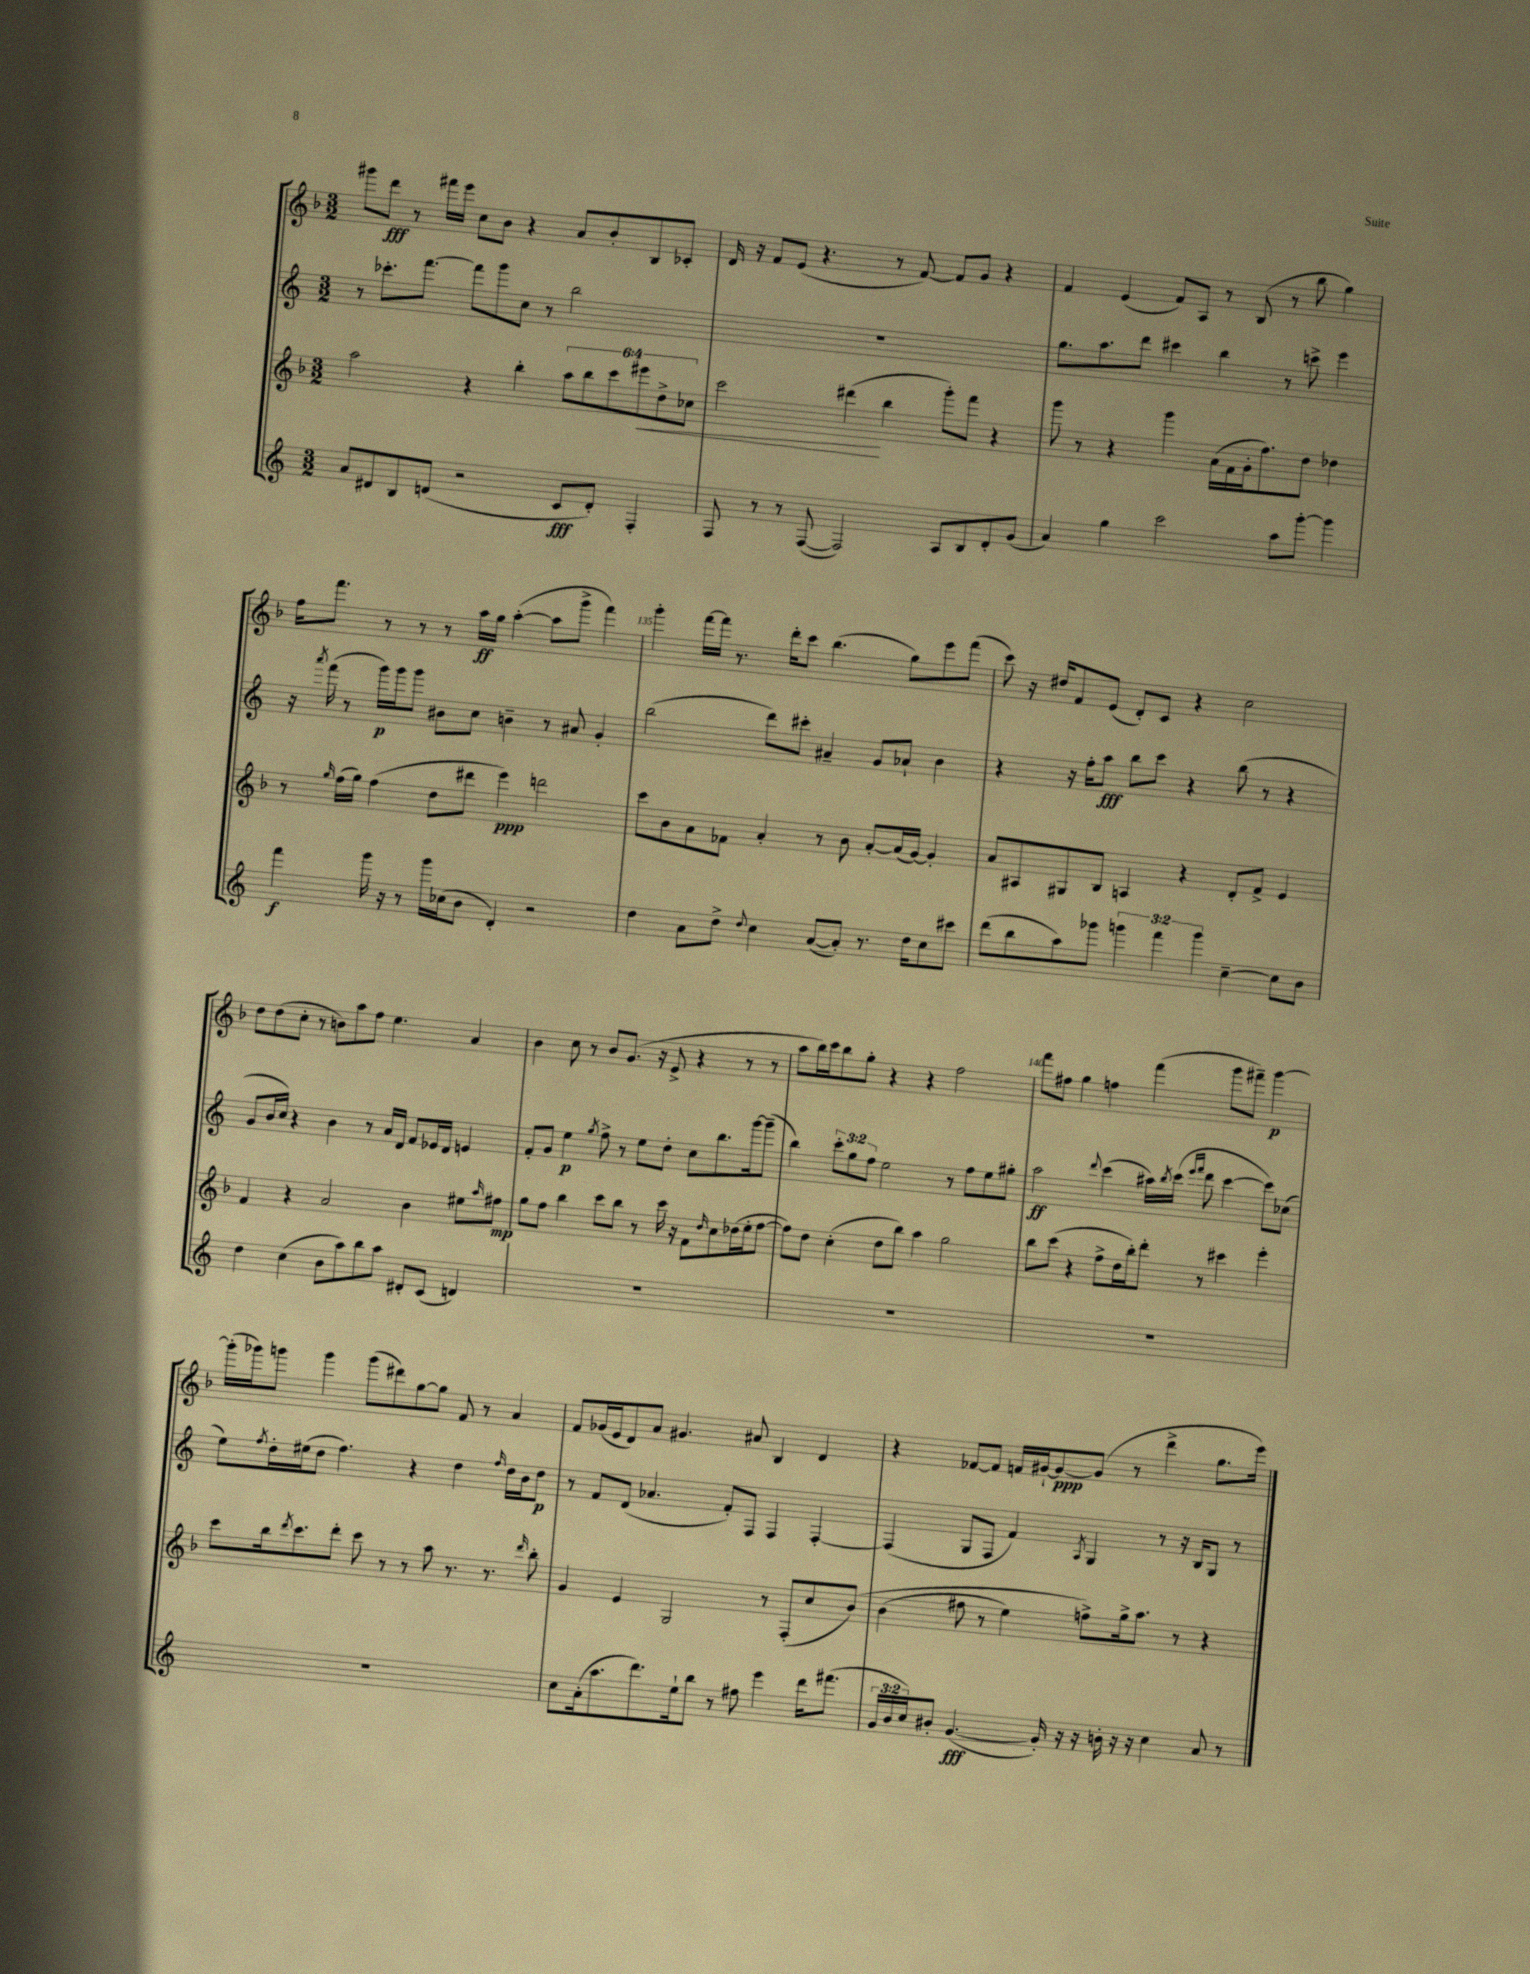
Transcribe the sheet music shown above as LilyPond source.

<<
\new StaffGroup <<
\new Staff = "s0" {
    \clef treble \key f \major \numericTimeSignature \time 3/2
    gis'''8 d'''8\fff r8 fis'''16 e'''16 c''8 bes'8 r4 a'8 bes'8-. bes8 ces'8-. |
    d'16 r16 f'8 e'8( r4. r8 f'8~) f'8 g'8 r4 |
    f'4 e'4( f'8) a8 r8 bes8( r8 bes''8 g''4) |
    f''16 f'''8. r8 r8 r8 a''16\ff g''16 a''4~-.( a''8 g'''8-> f'''4) |
    g'''4-. f'''16~ f'''16 r8. d'''16-. c'''8 bes''4.( g''8) e'''8 f'''8( |
    c'''8) r16 dis''16 f'8 e'8( d'8-.) c'8 r4 c''2 |
    d''8 d''8( c''8-. r8 b'8) a''8 f''8 e''4. a'4 |
    bes'4 c''8 r8 bes'8 g'8.( r16 e'8-> r4 r8 r8 |
    a''8 bes''16) c'''16 bes''8 g''8-. r4 r4 f''2 |
    f'''8 fis''8 g''4 f''4 f'''4( g'''8 fis'''8--) g'''4~\p |
    g'''16-.( ges'''16) g'''8 g'''4 g'''8( dis'''8) g''8~ g''8 f'8 r8 a'4 |
    f'8 ges'16( e'16 d'8) a'8 gis'4. ais'8 bes4 d'4 |
    r4 fes'8~ fes'8 f'16 gis'16~-! gis'8~\ppp gis'8( r8 d'''4-> g''8. e'''16) \bar "|." |
}
\new Staff = "s1" {
    \clef treble \key c \major \numericTimeSignature \time 3/2 \override Staff.TupletNumber.text = #tuplet-number::calc-fraction-text
    r8 ces'''8.-. f'''8.~ f'''8 g'''8 c''8 r8 b''2 |
    R1. |
    g''8. a''8. d'''8 cis'''4 b''4 r8 c'''8-> e'''4 |
    r16 \acciaccatura { a'''8 } f'''16( r8 g'''16\p) g'''16 g'''8 bis'8 c''8 b'4-- r8 ais'8 g'4-. |
    b''2( d'''8) cis'''8-. ais'4-- g'8 aes'8-! b'4 |
    r4 r16 f''16-. a''8\fff b''8 c'''8 r4 b''8( r8 r4 |
    g'8 b'16 c''16) r4 b'4 r8 a'16 d'16 f'8 ees'16 d'16 e'4 |
    f'8-. g'8 e''4\p \acciaccatura { g''8 } f''8-> r8 e''8 d''8-. c''8 b''8. g'''16~ g'''8--( |
    b''4) \tuplet 3/2 { c'''8-. g''8 f''8 } e''2 r8 f''8 e''8 gis''8-. |
    a''2\ff \appoggiatura { d'''8 } c'''4( ais''16) \acciaccatura { b''8 } c'''16( \grace { e'''16 f'''16 } d'''8 c'''4~ c'''8) ces''8( |
    e''8) \acciaccatura { f''8 } d''16-. eis''16( d''8 f''4.) r4 d''4 \grace { f''16 } d''16 b'16 d''8\p |
    r8 f'8 d'8( aes'4. f'8-.) f8 f4 f4~-. |
    f4( g8 f8 f'4) \acciaccatura { a8 } g4 r8 r16 b16 g8 r8 \bar "|." |
}
\new Staff = "s2" {
    \clef treble \key f \major \numericTimeSignature \time 3/2 \override Staff.TupletNumber.text = #tuplet-number::calc-fraction-text
    a''2 r4 bes''4-. \tuplet 6/4 { a''8 bes''8 c'''8 eis'''8\< d''8-> ces''8 } |
    c'''2 dis'''4\!( bes''4 g'''8-.) f'''8 r4 |
    g'''8 r8 r4 g'''4 a'16( f'16 g'16-. f''8.) d''8 des''4 |
    r8 \grace { g''16 } f''16( g''16) f''4( d''8 dis'''8 e'''4\ppp) d'''2 |
    c'''8 bes'8 a'8 fes'8 a'4-. r8 bes'8 a'8~-. a'16( g'16~) g'4-. |
    a'8 ais8 gis8 bes8 a4 r4 d'8-. f'8-> e'4 |
    f'4 r4 a'2 bes'4 eis''8 \grace { a''16 } fis''8\mp |
    g''8 f''8 bes''4 c'''8 bes''8 r8 c'''16 r16 f'8 \grace { d''16 } c''8 des''16( e''16-. f''8~ |
    f''8) d''8 c''4-.( d''8 bes''8) a''4 g''2 |
    bes''8 c'''8( r4 f''8-> d''16 bes''16-.) d'''8-. r8 cis'''4 e'''4-. |
    c'''8 bes''16 \acciaccatura { d'''8 } c'''8. d'''8-. c'''8 r8 r8 a''8 r8. r8. \grace { d'''16 } bes''8-. |
    g'4 e'4 g2 r8 f8-.( c''8 bes'8)\( |
    bes'4( fis''8 r8 e''4) f''8->\) g''16-> a''8. r8 r4 \bar "|." |
}
\new Staff = "s3" {
    \clef treble \key c \major \numericTimeSignature \time 3/2 \override Staff.TupletNumber.text = #tuplet-number::calc-fraction-text
    a'8 dis'8 b8 d'8( r2 c'8\fff d'8-.) f4-. |
    f8 r8 r8 f8~( f2) a8 b8 d'8-. g'8( |
    a'4) g''4 c'''2 a''8 g'''8~-. g'''4 |
    f'''4\f g'''16 r16 r8 g'''16 ces''16( b'8 d'4-.) r2 |
    d''4 a'8 d''8-> \appoggiatura { d''8 } c''4 a'8~( a'8-.) r8. d''16 c''8 cis'''8 |
    d'''8( b''8 a''8) ges'''8 \tuplet 3/2 { g'''4 f'''4 g'''4 } c''4~-- c''8 b'8 |
    d''4 c''4( b'8 a''8) b''8 a''8 dis'8-. c'8( d'4) |
    R1. |
    R1. |
    R1. |
    R1. |
    c''8 a'16-.( a''8. d'''8.) e''16-! b''8 r8 fis''8 e'''4 d'''16 fis'''8.( |
    \tuplet 3/2 { g'16 b'16 c''16) } bis'8-. g'4.~\fff( g'16-.) r16 r16 b'16-. r16 r16 c''4 a'8 r8 \bar "|." |
}
>>
>>
\layout { \context { \Score currentBarNumber = #131 \override BarNumber.break-visibility = ##(#f #t #t) barNumberVisibility = #(every-nth-bar-number-visible 5) } }
